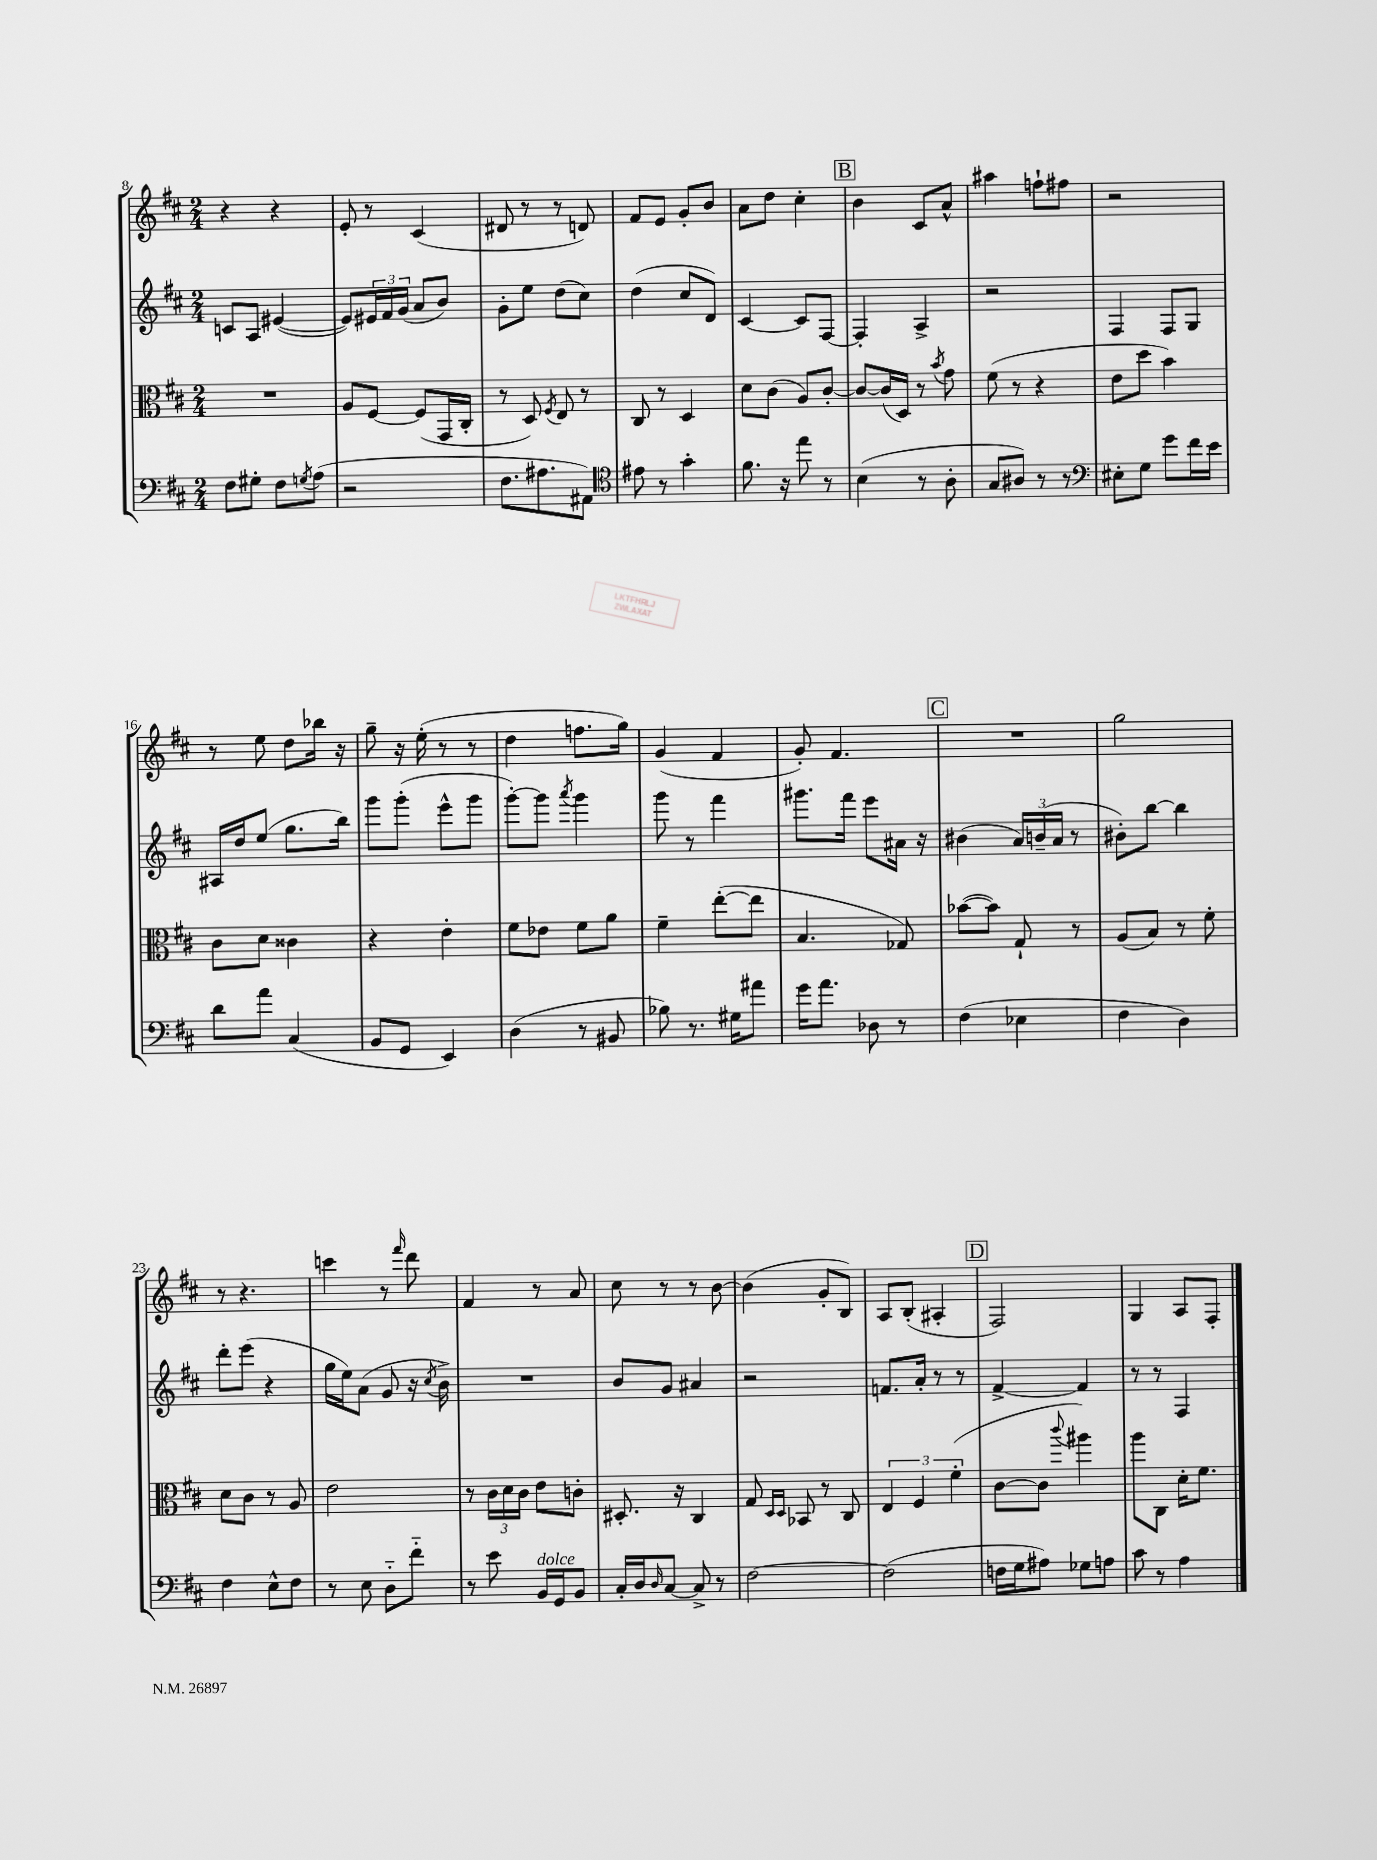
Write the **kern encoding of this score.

**kern	**kern	**kern	**kern
*part4	*part3	*part2	*part1
*staff4	*staff3	*staff2	*staff1
*clefF4	*clefC3	*clefG2	*clefG2
*k[f#c#]	*k[f#c#]	*k[f#c#]	*k[f#c#]
*M2/4	*M2/4	*M2/4	*M2/4
=8	=8	=8	=8
8F#\L	2r	8cn/L	4r
8G#X'\J	.	8A/J	.
8F#\L	.	([4e#X/	4r
8qGn/	.	.	.
(8A\J	.	.	.
=9	=9	=9	=9
2r	8A/L	8e#/L])	8e'/
.	[8F#/J	24e#X/L	8r
.	.	24f#/	.
.	.	(24g/JJ	.
.	(8F#/L]	8a/L	(4c#/
.	16GG/L	8b/J)	.
.	16C#'/JJ	.	.
=10	=10	=10	=10
8.F#\L	8r	8g'\L	8d#X/
.	8D/)	8ee\J	8r
8.A#X\	.	.	.
.	8qF#/	.	.
.	8E/	(8dd\L	8r
8AA#X\J)	8r	8cc#\J)	8dn/)
=11	=11	=11	=11
*clefC4	*	*	*
8e#X\	8C#/	(4dd\	8f#/L
8r	8r	.	8e/J
4g'\	4D/	8cc#/L	8g'/L
.	.	8d/J)	8b/J
=12	=12	=12	=12
8.f#\	8d\L	[4c#/	8a\L
.	(8c#\J	.	8dd\J
16r	.	.	.
8ee\	8A/L)	8c#/L]	4cc#'\
8r	[8c#'/J	[8F#/J	.
!!LO:REH:place=s1:t=B
=13	=13	=13	=13
(4B\	8c#/L_	4F#'/]	4b\
.	(16c#/L]	.	.
.	16D/JJ)	.	.
8r	8r	4A^/	8c#/L
.	8qb/	.	.
8A'\	8g\	.	8a^^/J
=14	=14	=14	=14
8G/L	(8f#\	2r	4aa#X\
8A#X/J)	8r	.	.
8r	4r	.	8ffn`\L
8r	.	.	8ff#X\J
=15	=15	=15	=15
*clefF4	*	*	*
8E#X'\L	8e\L	4F#/	2r
8G\J	8dd\J	.	.
8g\L	4b\)	8F#/L	.
16f#\L	.	8G/J	.
16e\JJ	.	.	.
!!LO:LB:g=z
=16	=16	=16	=16
8d\L	8c#\L	16A#X/LL	8r
.	.	16dd/J	.
8a\J	8d\J	(8ee/J	8ee\
(4C#/	4c##X\	8.gg\L	8dd\L
.	.	.	16bb-X\Jk
.	.	16bb\Jk)	16r
=17	=17	=17	=17
8BB/L	4r	8ggg\L	8gg~\
8GG/J	.	(8ggg'\J	16r
.	.	.	(16ee'\
4EE/)	4e'\	8eee^^\L	8r
.	.	8ggg\J	8r
=18	=18	=18	=18
(4D\	8f#\L	[8ggg'\L)	4dd\
.	8e-X\J	8ggg\J]	.
.	.	8qaaa/	.
8r	8f#\L	4ggg\	8.ffn\L
8BB#X/	8a\J	.	.
.	.	.	16gg\Jk)
=19	=19	=19	=19
8B-X\)	4f#~\	8ggg\	(4g/
8.r	.	8r	.
.	([8ee'\L	4fff#\	4f#/
16G#X\KL	.	.	.
8a#X\J	8ee\J]	.	.
=20	=20	=20	=20
16g\KL	4.B/	8.ggg#X\L	8g'/)
8.a\J	.	.	.
.	.	.	4.f#/
.	.	16fff#\Jk	.
8D-X\	.	8eee\L	.
8r	8G-X/)	16a#X\Jk	.
.	.	16r	.
!!LO:REH:place=s1:t=C
=21	=21	=21	=21
(4F#\	([8b-X\L	(4b#X\	2r
.	8b-\J])	.	.
4E-X\	8G`/	24a/LL)	.
.	.	(24bn~/	.
.	.	24a/JJ	.
.	8r	8r	.
=22	=22	=22	=22
4F#\	(8A/L	8b#X'\L)	2gg\
.	8B/J)	[8bb\J	.
4D\)	8r	4bb\]	.
.	8f#'\	.	.
!!LO:LB:g=z
=23	=23	=23	=23
4F#\	8d\L	8ddd'\L	8r
.	8c#\J	(8eee\J	4.r
8E^^\L	8r	4r	.
8F#\J	8A/	.	.
=24	=24	=24	=24
8r	2e\	16gg\LL	4cccn\
.	.	16ee\J)	.
8E\	.	(8a\J	.
8D\L	.	8g/	8r
.	.	.	16qqfff#/
8f#\J	.	16r	8ddd\
.	.	8qcc#/	.
.	.	16b^\)	.
=25	=25	=25	=25
8r	8r	2r	4f#/
8e\	24c#\LL	.	.
.	24d\	.	.
.	24c#\JJ	.	.
!LO:TX:a:i:t=dolce	!	!	!
16BB/LL	8e\L	.	8r
16GG/J	.	.	.
8BB/J	8cn'\J	.	8a/
=26	=26	=26	=26
16C#'/LL	8.D#X'/	8b/L	8cc#\
16D/J	.	.	.
16qqD/	.	.	.
[8C#/J	.	8g/J	8r
.	16r	.	.
8C#^/]	4C#/	4a#X/	8r
8r	.	.	[8b\
=27	=27	=27	=27
[2F#\	8G/	2r	(4b\]
.	16qqD/LL	.	.
.	16qqD/JJ	.	.
.	8BB-X/	.	.
.	8r	.	8g'/L
.	8C#/	.	8B/J)
=28	=28	=28	=28
(2F#\]	6E/	8.fn/L	8A/L
.	.	.	(8B'/J
.	6F#/	.	.
.	.	16a'/Jk	.
.	.	8r	4A#X'/
.	(6f#'\	.	.
.	.	8r	.
!!LO:REH:place=s1:t=D
=29	=29	=29	=29
16Fn\LL	[8c#\L	[4f#^/	2F#/)
16G\J	.	.	.
8A#X\J)	8c#\J]	.	.
.	8qqccc#/	.	.
8G-X\L	4aa#X\)	4f#/]	.
8An\J	.	.	.
=30	=30	=30	=30
8c#\	8aa\L	8r	4G/
8r	8C#\J	8r	.
4A\	16d'\KL	4F#/	8A/L
.	8.f#\J	.	.
.	.	.	8F#'/J
==	==	==	==
*-	*-	*-	*-
